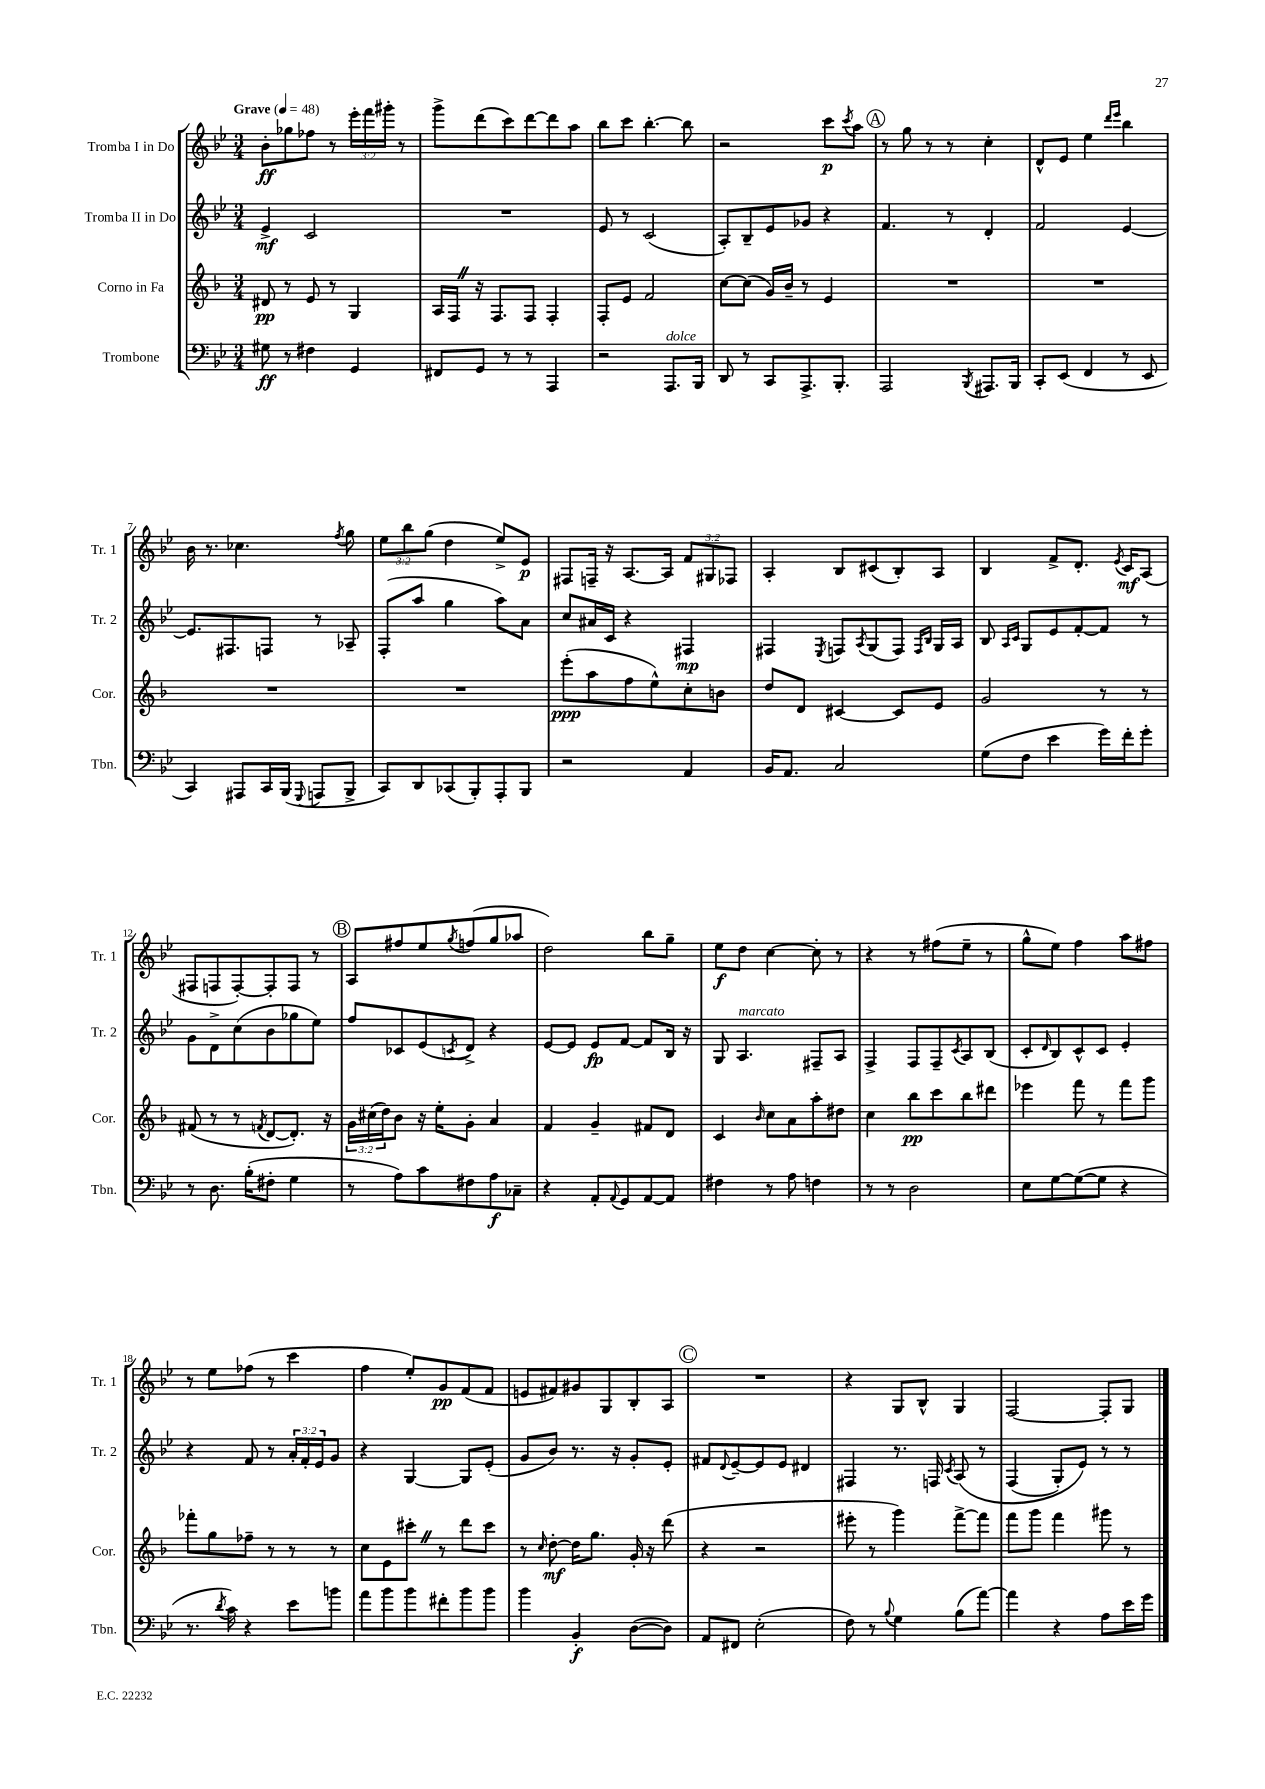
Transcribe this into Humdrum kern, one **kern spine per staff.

**kern	**dynam	**kern	**dynam	**kern	**dynam	**kern	**dynam
*part4	*part4	*part3	*part3	*part2	*part2	*part1	*part1
*staff4	*staff4	*staff3	*staff3	*staff2	*staff2	*staff1	*staff1
*I"Trombone	*	*I"Corno in Fa	*	*I"Tromba II in Do	*	*I"Tromba I in Do	*
*I'Tbn.	*	*I'Cor.	*	*I'Tr. 2	*	*I'Tr. 1	*
*clefF4	*	*clefG2	*	*clefG2	*	*clefG2	*
*k[b-e-]	*	*k[b-]	*	*k[b-e-]	*	*k[b-e-]	*
*M3/4	*	*M3/4	*	*M3/4	*	*M3/4	*
*MM48	*	*MM48	*	*MM48	*	*MM48	*
=1	=1	=1	=1	=1	=1	=1	=1
!	!	!	!	!	!	!LO:TX:a:B:t=Grave	!
8G#X\	ff	8d#X/	pp	4e-^/	mf	8b-'\L	ff
8r	.	8r	.	.	.	8gg-X\	.
4F#X\	.	8e/	.	2c/	.	8ff-X\J	.
.	.	8r	.	.	.	8r	.
4GG/	.	4G/	.	.	.	24eee-'\LL	.
.	.	.	.	.	.	24fff\	.
.	.	.	.	.	.	24ggg#X'\JJ	.
.	.	.	.	.	.	8r	.
=2	=2	=2	=2	=2	=2	=2	=2
8FF#X/L	.	16A/LL	.	2.r	.	8ggg^\L	.
.	.	16FZ/JJ	.	.	.	.	.
8GG/J	.	16r	.	.	.	(8ddd\	.
.	.	8.F/L	.	.	.	.	.
8r	.	.	.	.	.	8ccc\)	.
8r	.	8F/J	.	.	.	[8ddd\	.
4AAA/	.	4F'/	.	.	.	8ddd\]	.
.	.	.	.	.	.	8aa\J	.
=3	=3	=3	=3	=3	=3	=3	=3
2r	.	8F'/L	.	8e-/	.	8bb-\L	.
.	.	8e/J	.	8r	.	8ccc\J	.
.	.	2f/	.	(2c/	.	[4.bb-'\	.
!LO:TX:a:i:t=dolce	!	!	!	!	!	!	!
8.AAA/L	.	.	.	.	.	.	.
.	.	.	.	.	.	8bb-\]	.
16BBB-/Jk	.	.	.	.	.	.	.
=4	=4	=4	=4	=4	=4	=4	=4
8DD/	.	[8cc\L	.	8A'/L)	.	2r	.
8r	.	(8cc\J]	.	8B-~/	.	.	.
8CC/L	.	16g/LL)	.	8e-/	.	.	.
.	.	16b-~/JJ	.	.	.	.	.
8.AAA^/	.	8r	.	8g-X/J	.	.	.
.	.	4e/	.	4r	.	8ccc\L	p
8.BBB-'/J	.	.	.	.	.	.	.
.	.	.	.	.	.	8qccc/	.
.	.	.	.	.	.	8aa\J	.
!!LO:REH:place=s1:t=A
=5	=5	=5	=5	=5	=5	=5	=5
2AAA/	.	2.r	.	4.f/	.	8r	.
.	.	.	.	.	.	8gg\	.
.	.	.	.	.	.	8r	.
.	.	.	.	8r	.	8r	.
8qBBB-/	.	.	.	.	.	.	.
8.AAA#X/L	.	.	.	4d'/	.	4cc'\	.
16BBB-/Jk	.	.	.	.	.	.	.
=6	=6	=6	=6	=6	=6	=6	=6
8CC'/L	.	2.r	.	2f/	.	8d^^/L	.
(8EE-/J	.	.	.	.	.	8e-/J	.
4FF/	.	.	.	.	.	4ee-\	.
.	.	.	.	.	.	16qqddd/LL	.
.	.	.	.	.	.	16qqeee-/JJ	.
8r	.	.	.	[4e-/	.	4bb-\	.
8EE-/	.	.	.	.	.	.	.
!!LO:LB:g=z
=7	=7	=7	=7	=7	=7	=7	=7
4CC/)	.	2.r	.	8.e-/L]	.	16b-\	.
.	.	.	.	.	.	8.r	.
.	.	.	.	8.F#X/	.	.	.
8AAA#X/L	.	.	.	.	.	4.cc-X\	.
16CC/L	.	.	.	8Fn/J	.	.	.
(16BBB-/JJ	.	.	.	.	.	.	.
8qqGGG/	.	.	.	.	.	.	.
8AAAn/L	.	.	.	8r	.	.	.
.	.	.	.	.	.	8qff/	.
8BBB-^/J	.	.	.	8A-X~/	.	8gg\	.
=8	=8	=8	=8	=8	=8	=8	=8
8CC/L)	.	2.r	.	(8F'/L	.	12ee-\L	.
.	.	.	.	.	.	12bb-\	.
8DD/	.	.	.	8aa/J	.	.	.
.	.	.	.	.	.	(12gg\J	.
(8CC-X/	.	.	.	4gg\	.	4dd\	.
8BBB-'/)	.	.	.	.	.	.	.
8AAA'/	.	.	.	8aa\L)	.	8ee-^/L)	.
8BBB-/J	.	.	.	8a\J	.	8e-/J	p
=9	=9	=9	=9	=9	=9	=9	=9
2r	.	(8eee'\L	ppp	8cc/L	.	8F#X/L	.
.	.	8aa\	.	16a#X/L	.	16Fn~/Jk	.
.	.	.	.	16c/JJ	.	16r	.
.	.	8ff\	.	4r	.	[8.A/L	.
.	.	8ee^^\)	.	.	.	.	.
.	.	.	.	.	.	16A/Jk]	.
4AA/	.	8cc'\	.	4F#X/	mp	12f/L	.
.	.	.	.	.	.	12G#X/	.
.	.	8bn\J	.	.	.	.	.
.	.	.	.	.	.	12F-X/J	.
=10	=10	=10	=10	=10	=10	=10	=10
16BB-/KL	.	8dd/L	.	4F#X/	.	4A'/	.
8.AA/J	.	.	.	.	.	.	.
.	.	8d/J	.	.	.	.	.
.	.	.	.	8qE-/	.	.	.
2C/	.	[4c#X/	.	8Fn/L	.	8B-/L	.
.	.	.	.	8qA/	.	.	.
.	.	.	.	(8G/	.	(8c#X/	.
.	.	8c#/L]	.	8F/J)	.	8B-'/)	.
.	.	.	.	16qqF/LL	.	.	.
.	.	.	.	16qqB-/JJ	.	.	.
.	.	8e/J	.	16G/LL	.	8A/J	.
.	.	.	.	16A/JJ	.	.	.
=11	=11	=11	=11	=11	=11	=11	=11
(8G\L	.	2g/	.	8B-/	.	4B-/	.
.	.	.	.	16qqA/LL	.	.	.
.	.	.	.	16qqc/JJ	.	.	.
8F\J	.	.	.	8G/L	.	.	.
4e-\	.	.	.	8e-/	.	8f^/L	.
.	.	.	.	[8f'/	.	8.d'/J	.
16g\LL)	.	8r	.	8f/J]	.	.	.
.	.	.	.	.	.	8qe-/	.
16f'\J	.	.	.	.	.	16c/KL	mf
8g'\J	.	8r	.	8r	.	(8A/J	.
!!LO:LB:g=z
=12	=12	=12	=12	=12	=12	=12	=12
8r	.	(8f#X/	.	8g\L	.	8F#X/L	.
8.D\	.	8r	.	8d^\	.	8Fn/	.
.	.	8r	.	(8cc\	.	[8F'/)	.
(16B-'\KL	.	.	.	.	.	.	.
.	.	8qfn/	.	.	.	.	.
8F#X'\J	.	[8d/L	.	8b-\	.	8F'/]	.
4G\	.	8.d'/J])	.	8gg-X\	.	8F/J	.
.	.	.	.	8ee-\J)	.	8r	.
.	.	16r	.	.	.	.	.
!!LO:REH:place=s1:t=B
=13	=13	=13	=13	=13	=13	=13	=13
8r	.	24g\LL	.	8ff/L	.	8A/L	.
.	.	(24cc#X\	.	.	.	.	.
.	.	24dd\J)	.	.	.	.	.
8A\L)	.	8b-\J	.	8c-X/	.	8ff#X/	.
8c\	.	16r	.	(8e-/	.	8ee-/	.
.	.	16ee'\KL	.	.	.	.	.
.	.	.	.	8qcn/	.	8qgg/	.
8F#X\	.	8g'\J	.	8d^/J)	.	(8ffn/	.
8A\	f	4a/	.	4r	.	8gg/	.
8C-X~\J	.	.	.	.	.	8aa-X/J	.
=14	=14	=14	=14	=14	=14	=14	=14
4r	.	4f/	.	[8e-/L	.	2dd\)	.
.	.	.	.	8e-/J]	.	.	.
8AA'/L	.	4g~/	.	8e-/L	fp	.	.
8qqAA/	.	.	.	.	.	.	.
8GG/	.	.	.	[8f/J	.	.	.
[8AA/	.	8f#X/L	.	8f/L]	.	8bb-\L	.
8AA/J]	.	8d/J	.	16B-/Jk	.	8gg~\J	.
.	.	.	.	16r	.	.	.
=15	=15	=15	=15	=15	=15	=15	=15
4F#X\	.	4c/	.	8G/	.	8ee-\L	f
!	!	!	!	!LO:TX:a:i:t=marcato	!	!	!
.	.	.	.	4.A/	.	8dd\J	.
.	.	16qqb-/	.	.	.	.	.
8r	.	8cc\L	.	.	.	[4cc\	.
8A\	.	8a\	.	.	.	.	.
4Fn\	.	8aa'\	.	8F#X~/L	.	8cc'\]	.
.	.	8dd#X\J	.	8A/J	.	8r	.
=16	=16	=16	=16	=16	=16	=16	=16
8r	.	4cc\	.	4F^/	.	4r	.
8r	.	.	.	.	.	.	.
2D\	.	8bb-\L	pp	8F/L	.	8r	.
.	.	8ccc\	.	8F~/	.	(8ff#X\L	.
.	.	.	.	8qc/	.	.	.
.	.	8bb-\	.	8A/	.	8ee-~\J	.
.	.	8ddd#X\J	.	(8B-/J	.	8r	.
=17	=17	=17	=17	=17	=17	=17	=17
8E-\L	.	4eee-X\	.	8c'/L	.	8gg^^\L	.
.	.	.	.	16qqd/	.	.	.
[8G\	.	.	.	8B-/)	.	8ee-\J)	.
(8G\_	.	8fff\	.	8c^^/	.	4ff\	.
8G\J]	.	8r	.	8c/J	.	.	.
4r	.	8fff\L	.	4e-'/	.	8aa\L	.
.	.	8ggg\J	.	.	.	8ff#X\J	.
!!LO:LB:g=z
=18	=18	=18	=18	=18	=18	=18	=18
8.r	.	8fff-X'\L	.	4r	.	8r	.
.	.	8gg\	.	.	.	8ee-\L	.
8qd/	.	.	.	.	.	.	.
16c\)	.	.	.	.	.	.	.
4r	.	8ff-X~\J	.	8f/	.	(8ff-X\J	.
.	.	8r	.	8r	.	8r	.
8e-\L	.	8r	.	24a'/LL	.	4ccc\	.
.	.	.	.	24f'/	.	.	.
.	.	.	.	24e-/J	.	.	.
8bn\J	.	8r	.	8g/J	.	.	.
=19	=19	=19	=19	=19	=19	=19	=19
8a\L	.	8cc\L	.	4r	.	4ff\	.
8b-\	.	8e\	.	.	.	.	.
8b-\	.	8ccc#X'Z\J	.	[4G/	.	8ee-'/L)	.
8f#X'\	.	8r	.	.	.	8g/	pp
8b-\	.	8ddd\L	.	8G/L]	.	(8f/	.
8b-\J	.	8ccc#\J	.	(8e-'/J	.	8f/J	.
=20	=20	=20	=20	=20	=20	=20	=20
4b-\	.	8r	.	8g/L	.	8en/L	.
.	.	16qqcc/	.	.	.	.	.
.	.	[8dd'\	mf	8b-/J)	.	8f#X/)	.
4BB-'/	f	16dd\KL]	.	8.r	.	8g#X/	.
.	.	8.gg\J	.	.	.	.	.
.	.	.	.	.	.	8G/	.
.	.	.	.	16r	.	.	.
([8D\L	.	16g'/	.	8g'/L	.	8B-'/	.
.	.	16r	.	.	.	.	.
8D\J])	.	(8ddd\	.	8e-'/J	.	8A/J	.
!!LO:REH:place=s1:t=C
=21	=21	=21	=21	=21	=21	=21	=21
8AA/L	.	4r	.	8f#X/L	.	2.r	.
.	.	.	.	8qqd/	.	.	.
8FF#X/J	.	.	.	[8e-~/	.	.	.
(2E-'\	.	2r	.	8e-/]	.	.	.
.	.	.	.	8e-/J	.	.	.
.	.	.	.	4d#X/	.	.	.
=22	=22	=22	=22	=22	=22	=22	=22
8F\)	.	8eee#X'\	.	4F#X/	.	4r	.
8r	.	8r	.	.	.	.	.
8qqB-/	.	.	.	.	.	.	.
4G\	.	4ggg\)	.	8.r	.	8G/L	.
.	.	.	.	.	.	8B-^^/J	.
.	.	.	.	16Fn/	.	.	.
.	.	.	.	8qc/	.	.	.
(8B-\L	.	[8fff^\L	.	(8A/	.	4G/	.
[8a\J)	.	8fff\J]	.	8r	.	.	.
=23	=23	=23	=23	=23	=23	=23	=23
4a\]	.	8fff\L	.	(4F/	.	[2F/	.
.	.	8ggg\J	.	.	.	.	.
4r	.	4fff\	.	8G'/L)	.	.	.
.	.	.	.	8e-/J)	.	.	.
8A\L	.	8ggg#X\	.	8r	.	8F'/L]	.
16e-\L	.	8r	.	8r	.	8G/J	.
16g\JJ	.	.	.	.	.	.	.
==	==	==	==	==	==	==	==
*-	*-	*-	*-	*-	*-	*-	*-
